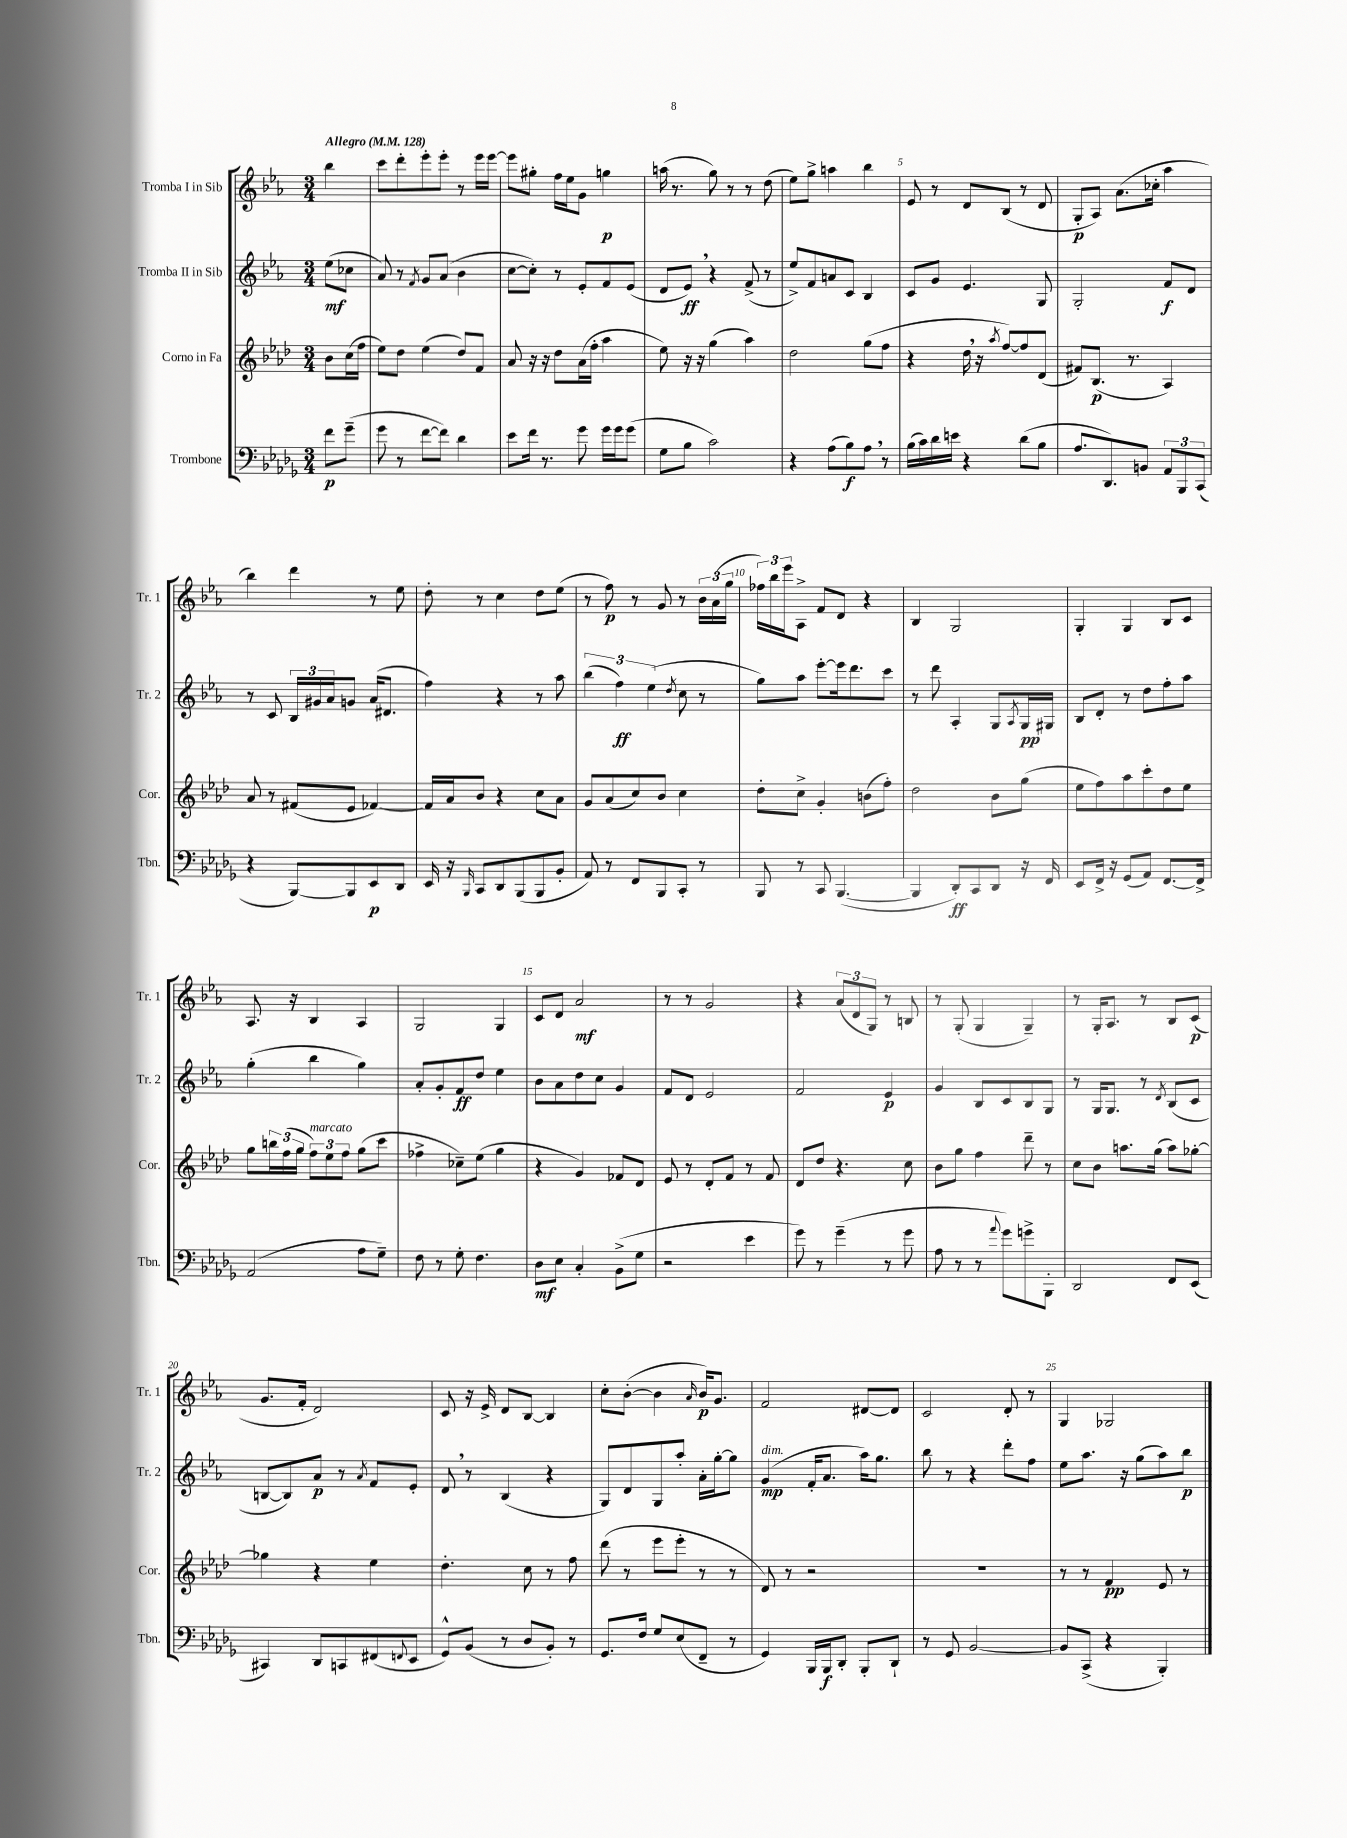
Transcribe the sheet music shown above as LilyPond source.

<<
\new StaffGroup <<
\new Staff = "s0" \with { instrumentName = "Tromba I in Sib" shortInstrumentName = "Tr. 1" } {
    \clef treble \key ees \major \numericTimeSignature \time 3/4 \partial 4 \tempo "Allegro" 4 = 128
    bes''4 |
    c'''8 d'''8-. ees'''8-. ees'''8-. r8 ees'''16 ees'''16~ |
    ees'''8 gis''8-. f''16 ees''16 g'8 g''4\p |
    a''16( r8. g''8) r8 r8 d''8( |
    ees''8) g''8-> a''4 bes''4 |
    ees'8 r8 d'8 bes8( r8 d'8 |
    g8-.\p aes8) aes'8.( ces''16-. aes''4 |
    bes''4) d'''4 r8 ees''8 |
    d''8-. r8 c''4 d''8 ees''8( |
    r8 f''8\p) r8 g'8 r8 \tuplet 3/2 { bes'16 aes'16( g''16 } |
    \tuplet 3/2 { fes''16) bes''16 ees'''16 } aes8-> f'8 d'8 r4 |
    bes4 g2 |
    g4-. g4 bes8 c'8 |
    aes8. r16 bes4 aes4 |
    g2 g4 |
    c'8 d'8 aes'2\mf |
    r8 r8 g'2 |
    r4 \tuplet 3/2 { aes'8( d'8 g8) } r8 b8 |
    r8 g8-.( g4 g4--) |
    r8 g16-. aes8. r8 bes8 c'8\p( |
    g'8. f'16-. d'2) |
    c'8 r16 ees'16-> d'8 bes8~ bes4 |
    c''8-. bes'8~-.( bes'4 \grace { aes'16 } bes'16\p) g'8. |
    f'2 dis'8~ dis'8 |
    c'2 d'8-. r8 |
    g4 ges2 \bar "|." |
}
\new Staff = "s1" \with { instrumentName = "Tromba II in Sib" shortInstrumentName = "Tr. 2" } {
    \clef treble \key ees \major \numericTimeSignature \time 3/4 \partial 4
    ees''8\mf( ces''8 |
    aes'8) r8 \acciaccatura { f'8 } g'8 aes'8( bes'4 |
    c''8~ c''8-.) r8 ees'8-. f'8 ees'8( |
    d'8 ees'8\ff) \breathe r4 f'8->( r8 |
    ees''8->) f'8 a'8 c'8 bes4 |
    c'8 g'8 ees'4. g8 |
    g2-. f'8\f d'8 |
    r8 c'8 \tuplet 3/2 { bes16 gis'16 aes'16 } g'8 aes'16( dis'8. |
    f''4) r4 r8 aes''8 |
    \tuplet 3/2 { bes''4( f''4\ff) ees''4( } \acciaccatura { d''8 } c''8 r8 |
    g''8) aes''8 ees'''8~-. ees'''16 d'''8. c'''8 |
    r8 d'''8 aes4-. g8 \acciaccatura { aes8 } g16\pp gis16 |
    bes8 d'8-. r8 d''8 f''8-. aes''8 |
    g''4-.( bes''4 g''4) |
    aes'8-. g'8-. f'8\ff d''8 ees''4 |
    bes'8 aes'8 d''8 c''8 g'4 |
    f'8 d'8 ees'2 |
    f'2 ees'4\p |
    g'4 bes8 c'8 bes8 g8 |
    r8 g16 g8. r8 \acciaccatura { d'8 } bes8( c'8 |
    b8~ b8) aes'8\p r8 \acciaccatura { aes'8 } f'8 ees'8-. |
    d'8 \breathe r8 bes4( r4 |
    g8) d'8 g8 aes''8-. aes'16-. g''16~-. g''8 |
    g'4\mp^\markup { \italic "dim." }( f'16-. aes'8. aes''16) g''8. |
    bes''8 r8 r4 d'''8-. f''8 |
    ees''8 aes''8. r16 g''8( aes''8) bes''8\p \bar "|." |
}
\new Staff = "s2" \with { instrumentName = "Corno in Fa" shortInstrumentName = "Cor." } {
    \clef treble \key aes \major \numericTimeSignature \time 3/4 \partial 4
    bes'8 c''16( f''16 |
    ees''8) des''8 ees''4( des''8) f'8 |
    aes'8 r16 r16 des''8 aes'16( f''16-. aes''4 |
    ees''8) r16 r16 g''4( aes''4) |
    des''2 g''8( f''8 |
    r4 des''16 \breathe r16 \acciaccatura { aes''8 } f''8~) f''8 des'8( |
    fis'8) bes8.\p( r8. aes4) |
    aes'8 r8 fis'8( ees'8 fes'4~) |
    fes'16 aes'16 bes'8 r4 c''8 aes'8 |
    g'8 aes'8( c''8) bes'8 c''4 |
    des''8-. c''8-> g'4-. b'8( f''8-.) |
    des''2 bes'8 g''8( |
    ees''8 f''8) aes''8 c'''8-. des''8 ees''8 |
    g''8 \tuplet 3/2 { b''16 f''16( g''16 } \tuplet 3/2 { f''8^\markup { \italic "marcato" }) ees''8 f''8 } g''8( c'''8 |
    fes''4-> ces''8--) ees''8( g''4 |
    r4 g'4) fes'8 des'8 |
    ees'8 r8 des'8-. f'8 r8 f'8 |
    des'8 des''8 r4. c''8 |
    bes'8 g''8 f''4 des'''8-- r8 |
    c''8 bes'8 a''8. g''16( a''8) ges''8~-. |
    ges''4 r4 ees''4 |
    des''4.-. c''8 r8 f''8 |
    des'''8( r8 ees'''8 ees'''8-. r8 r8 |
    des'8) r8 r2 |
    R2. |
    r8 r8 f'4\pp ees'8 r8 \bar "|." |
}
\new Staff = "s3" \with { instrumentName = "Trombone" shortInstrumentName = "Tbn." } {
    \clef bass \key des \major \numericTimeSignature \time 3/4 \partial 4
    f'8\p ges'8--( |
    ges'8 r8 f'8~ f'8) des'4 |
    ees'8 f'16 r8. ges'8 ges'16 ges'16 ges'8( |
    ges8 bes8 c'2) |
    r4 aes8( bes8\f) aes8 \breathe r8 |
    bes16( c'16) des'16 e'16 r4 des'8( bes8 |
    aes8. des,8.) b,8 \tuplet 3/2 { aes,8 bes,,8 c,8( } |
    r4 bes,,8~) bes,,8 ees,8\p des,8 |
    ees,16 r16 \grace { bes,,16 } c,8 des,8 bes,,8( bes,,8 bes,8-. |
    aes,8) r8 f,8 bes,,8 c,8-. r8 |
    bes,,8 r8 c,8 bes,,4.~( |
    bes,,4 des,8-.\ff) c,8 des,8 r16 f,16 |
    ees,8 f,16-> r16 ges,8( aes,8) f,8.~ f,16-> |
    aes,2( aes8 ges8--) |
    f8 r8 ges8-. f4. |
    des8\mf ees8 c4-. bes,8->( ges8 |
    r2 ees'4 |
    ges'8) r8 ges'4--( r8 ges'8 |
    aes8 r8 r8 \appoggiatura { aes'8 } ges'8) g'8-> bes,,8-. |
    des,2 f,8 ees,8( |
    cis,4) des,8 c,8 fis,8( \appoggiatura { f,8 } ees,8 |
    ges,8-^) bes,8( r8 des8 bes,8-.) r8 |
    ges,8. f16 ges8 ees8( f,8-- r8 |
    ges,4) bes,,16 bes,,16\f des,8-. bes,,8-. des,8-! |
    r8 ges,8 bes,2~ |
    bes,8 c,8->( r4 bes,,4-.) \bar "|." |
}
>>
>>
\layout { \context { \Score \override BarNumber.break-visibility = ##(#f #t #t) barNumberVisibility = #(every-nth-bar-number-visible 5) } }
